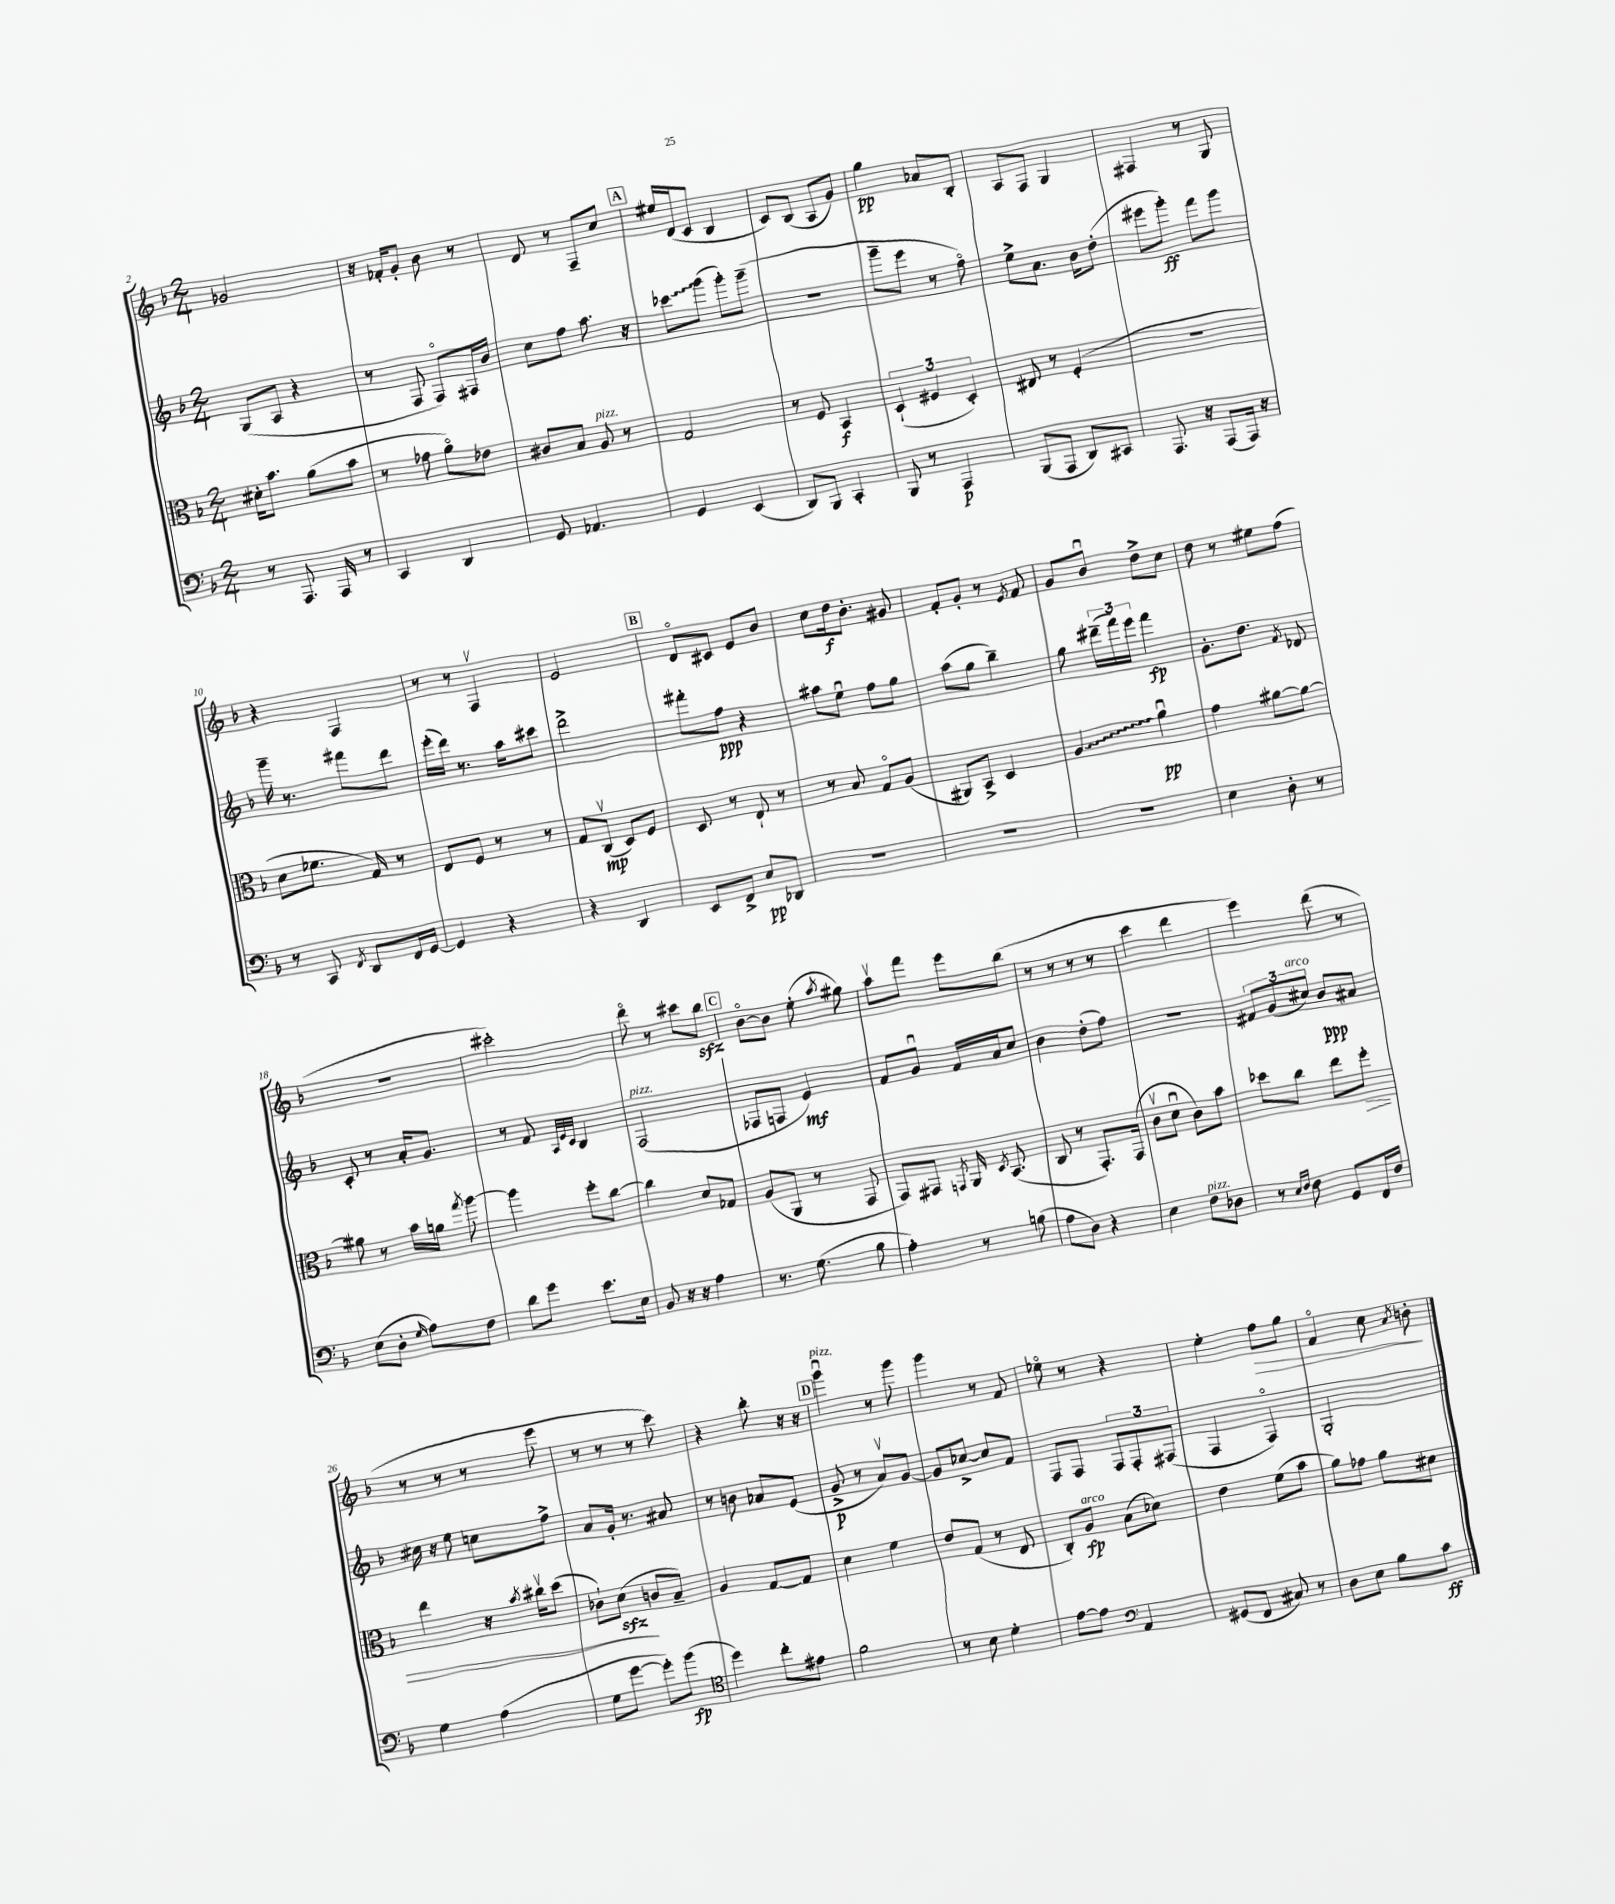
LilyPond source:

<<
\new StaffGroup <<
\new Staff = "s0" {
    \clef treble \key f \major \numericTimeSignature \time 2/4
    \autoBeamOff ges'2 |
    r16 fes'16[-. g'8]-. bes'8 r8 |
    d'8 r8 f8[-- c''8] |
    \mark \markup { \box "A" } eis''16[ d'16( c'8] bes4 |
    c'8[) bes8]( a8[ g'8]) |
    g''4\pp aes'8[ bes8]-. |
    a8[ f8] g4 |
    fis4 r8 g8 |
    r4 f4 |
    r8 r8 f4\upbow |
    e'2 |
    \mark \markup { \box "B" } d'8[\flageolet cis'8] e'8[ bes'8] |
    c''8[ d''16\f bes'8.]-. gis'8 |
    f'8[-. g'8]-. r8 \acciaccatura { e'8 } f'8 |
    g'8[ bes'8]\downbow d''8[-> c''8] |
    d''8 r8 eis''8[ f''8]( |
    r2 |
    cis'''2-.) |
    d'''8\flageolet r8 cis'''8[ bes''8]\sfz |
    \mark \markup { \box "C" } bes'8[~\flageolet bes'8] e''8-.( \acciaccatura { a''8 } gis''8) |
    a''8[\upbow f'''8] e'''8[ bes''8]( |
    r8 r8 r8 r8 |
    c'''4 d'''4 |
    e'''4) d'''8( r8 |
    r8 r8 r8 e'''8 |
    r8 r8 r8 c'''8) |
    r4 bes''8-. r16 r16 |
    \mark \markup { \box "D" } g'''4\downbow^\markup { \italic "pizz." } r8 g'''8 |
    g'''4 r8 f'8 |
    ees''8\flageolet r8 r4 |
    e''4-. f''8[\> g''8] |
    f'4\flageolet c''8 \acciaccatura { a'8 } b'8-.\! \bar "|." |
}
\new Staff = "s1" {
    \clef treble \key f \major \numericTimeSignature \time 2/4
    \autoBeamOff g8[( a8] r4 |
    r8 f8 f8[\flageolet) fis16 bes'16] |
    c''8[ f''8] a''8. r16 |
    \mark \markup { \box "A" } \once \override Glissando.style = #'zigzag ces'''8[\glissando g'''8]( g'''8[-.) g'''8]--( |
    R2 |
    g'''8[-- e'''8] r8 f''8\flageolet) |
    e''8[-> a'8.] bes'16[ d''8]-.( |
    eis'''8[ g'''8]-.\ff) f'''8[ g'''8] |
    g'''16-- r8. fis'''8[ d'''8] |
    e'''16[-.( d'''16]) r8. a''16[ cis'''8] |
    d'''2-> |
    \mark \markup { \box "B" } fis'''8[-. f''8]\ppp r4 |
    ais''8[ e''8]\downbow f''8[ g''8] |
    a''8[( g''8] bes''4--) |
    g''8 \tuplet 3/2 { dis'''16[--( f'''16) e'''16] } f'''4\fp |
    g'8.[-. d''8.] \acciaccatura { f'8 } des'8 |
    c'8-. r8 a'16[-. g'8.] |
    r8 f'8 \grace { a32[ e'32 c'32] } bes4 |
    f2^\markup { \italic "pizz." }( |
    \mark \markup { \box "C" } fes8[ f8] e'4\mf) |
    f'8[ g'8]\downbow f'16[ a'16 c''8] |
    bes'4 d''8[-.( f''8]) |
    R2 |
    \tuplet 3/2 { fis'8[ g'8( cis''8]^\markup { \italic "arco" }) } bes'8[\ppp ais'8] |
    cis''16 r16 e''8 c''8[ f''8]-> |
    a'8[ g'16]-. r8. ais'8 |
    r8 b'8 aes'8[ e'8]( |
    \mark \markup { \box "D" } g'8->\p r8 a'8[\upbow) g'8]~ |
    g'8[ ces''8]~-> ces''8[ f'8] |
    f8[ f8] \tuplet 3/2 { f8[ f8-. fis8]( } |
    f4 f4\flageolet) |
    g2-. \bar "|." |
}
\new Staff = "s2" {
    \clef alto \key f \major \numericTimeSignature \time 2/4
    \autoBeamOff dis'16[-. bes'8.] a'8[( bes'8] |
    r8 ges'8 a'8[\flageolet) ees'8] |
    cis'8[ bes8] a8^\markup { \italic "pizz." } r8 |
    \mark \markup { \box "A" } g2 |
    r8 f8 bes,4\f |
    \tuplet 3/2 { d4-!( fis4 d4-.) } |
    eis8 r8 f4-.( |
    R2 |
    d'8[ fes'8.] g16) r8 |
    e8[ f8] r8 r8 |
    g8[ c8]\upbow\mp( d8[) f8] |
    \mark \markup { \box "B" } d8 r8 e8-! r8 |
    r8 bes8 g8[\flageolet a8]( |
    ais,8[) bes,8]-> d4 |
    \once \override Glissando.style = #'zigzag a4\glissando a'4\downbow\pp |
    g'4 ais'8[~ ais'8]~ |
    ais'8 r8 bes'16[ a'16] \acciaccatura { g''8 } a''8~ |
    a''4 f''8[-. c''8]~ |
    c''4 d'8[ ges8] |
    \mark \markup { \box "C" } a8[( a,8] r8 g,8 |
    g,8[) gis,8] \acciaccatura { g,8 } a,16 \acciaccatura { d8 } bes,8.( |
    c8 r8 g,8.[-.) g,16]( |
    c'8[\upbow d'8]\downbow c'8[) bes'8] |
    des''8[ c''8] e''8[ f''8]-.\> |
    e''4 r16 \acciaccatura { bes'8 } cis''16[\upbow d''8]( |
    ces'8[-!) d'8]\sfz\!( c'8[ bes8]--) |
    a4 g8[~ g8] |
    \mark \markup { \box "D" } d'4 f'4 |
    e'8[ g8]( r8 e8 |
    c8[-.) a8]\fp^\markup { \italic "arco" } bes8[( des'8]) |
    e'4 f'8[( bes'8] |
    a'8[) ges'8] a'8[ dis'8] \bar "|." |
}
\new Staff = "s3" {
    \clef bass \key f \major \numericTimeSignature \time 2/4
    \autoBeamOff r8 a,,8. a,,16 r8 |
    c,4 d,4 |
    g,8 aes,4. |
    \mark \markup { \box "A" } g,4 e,4( |
    d,8[) bes,,8] c,4-. |
    bes,,8 r8 a,,4\p |
    bes,,8[( a,,8] d,8[) cis,8] |
    a,,8. r16 a,,8[( a,,16]) r16 |
    r8 c,8 \acciaccatura { f,8 } d,8[ f,16 g,16]~ |
    g,4 r4 |
    r4 d,4 |
    \mark \markup { \box "B" } e,8[ f,8]-> e8[\pp des,8] |
    R2 |
    R2 |
    R2 |
    e4 d8-. r8 |
    e8[( d8]-. \grace { g16 } a8[) f8] |
    d'8[ g'8] e'8.[ e16] |
    bes,8 r16 r16 a4 |
    \mark \markup { \box "C" } r8. g8.( bes8 |
    a4-.) r8 b8( |
    a8[ d8]) r4 |
    e4 f8[^\markup { \italic "pizz." } des8] |
    r8 \grace { e16[ f16] } f8 g,8[ f,16 f16] |
    g4 a4( |
    g8[ g'8]~ g'8[-.) bes'8]\fp( |
    \clef tenor d''4) c''8[-. eis'8] |
    \mark \markup { \box "D" } f'2 |
    r8 bes8 d'4-. |
    e'8[~ e'8] \clef bass a,4 |
    gis,8[( f,8] cis8) r8 |
    d8[ e8] bes8[ c'8]\ff \bar "|." |
}
>>
>>
\layout { \context { \Score currentBarNumber = #2 } }
